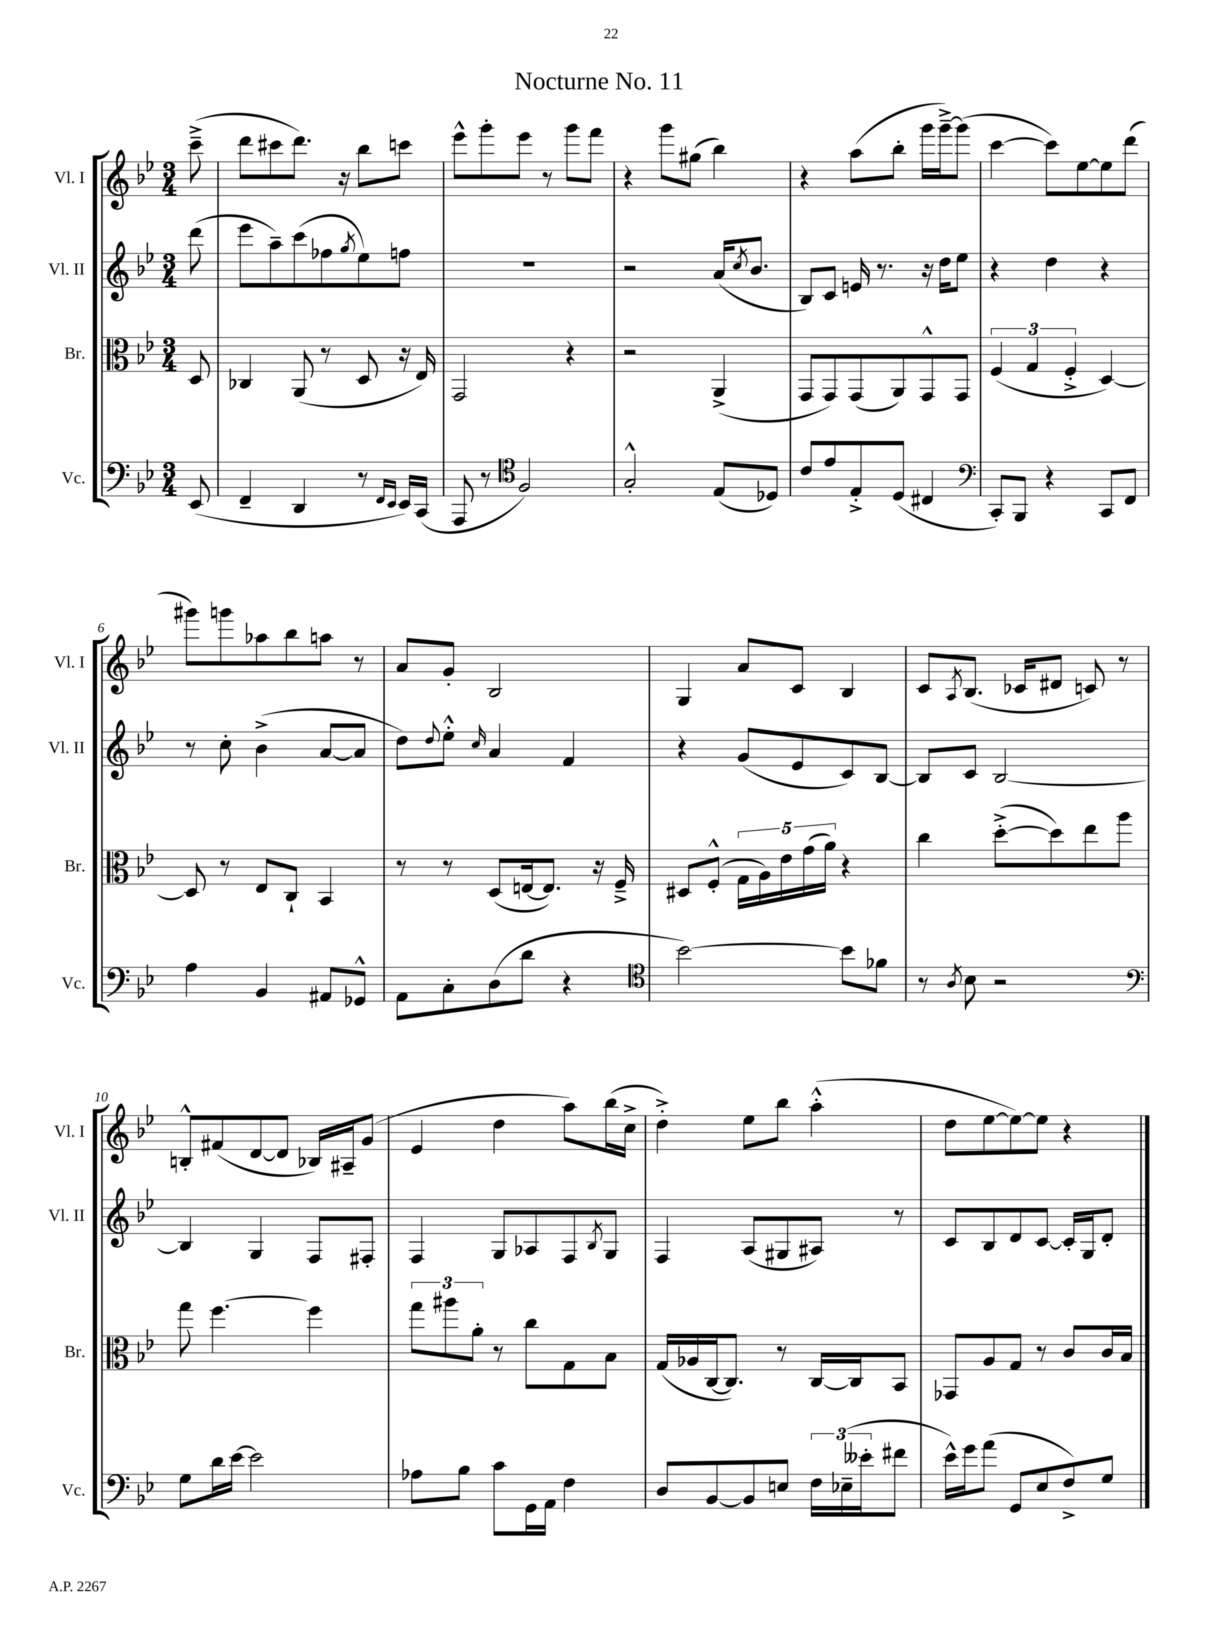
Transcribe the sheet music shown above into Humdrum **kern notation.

**kern	**kern	**kern	**kern
*staff4	*staff3	*staff2	*staff1
*clefF4	*clefC3	*clefG2	*clefG2
*k[b-e-]	*k[b-e-]	*k[b-e-]	*k[b-e-]
*M3/4	*M3/4	*M3/4	*M3/4
(8EE-	8D	(8ddd	(8ccc~^
=	=	=	=
4FF~	4C-	8eee-	8ddd
.	.	8aa~)	8ccc#
4DD	(8AA	(8ccc	8.ddd)
.	8r	8ff-	.
.	.	.	16r
.	.	8qgg	.
8r	8D	8ee-)	8bb-
16qqFF	.	.	.
16qqEE-	.	.	.
16EE-)	16r	8ff	8ccc
(16CC	16E-)	.	.
=	=	=	=
8AAA	2GG	2.r	8eee-^^
8r	.	.	8ggg'
*clefC4	*	*	*
2F)	.	.	8eee-
.	.	.	8r
.	4r	.	8ggg
.	.	.	8fff
=	=	=	=
2G'^^	2r	2r	4r
.	.	.	8ggg
.	.	.	(8gg#
(8E-	(4AA^	(16a	4bb-)
.	.	8qcc	.
.	.	8.b-	.
8D-)	.	.	.
=	=	=	=
8c	8GG	8B-)	4r
8e-	8GG)	8c	.
8E-'^	(8GG	16e	(8aa
.	.	8.r	.
(8D	8AA)	.	8bb-'
4C#	8GG^^	16r	16ggg
.	.	16dd	[16ggg~^)
.	8GG	8ee-	(8ggg]
=	=	=	=
*clefF4	*	*	*
8CC')	(6F	4r	[4ccc
8BBB-	.	.	.
.	6G	.	.
4r	.	4dd	8ccc])
.	6F'^	.	.
.	.	.	[8ee-
8CC	[4D)	4r	8ee-]
8FF	.	.	(8ddd
=	=	=	=
4A	8D]	8r	8ggg#)
.	8r	8cc'	8ggg
4BB-	8E-	(4b-^	8aa-
.	8C`	.	8bb-
8AA#	4BB-	[8a	8aa
8GG-^^	.	8a]	8r
=	=	=	=
8AA	8r	8dd)	8a
.	.	8qqdd	.
8C'	8r	8ee-'^^	8g'
.	.	16qqcc	.
(8D	(8D	4a	2B-
8d	[16E	.	.
.	8.E])	.	.
4r	.	4f	.
.	16r	.	.
.	16F~^	.	.
=	=	=	=
*clefC4	*	*	*
[2b-)	8D#	4r	4G
.	(8F'^^	.	.
.	20G	(8g	8a
.	20A)	.	.
.	20e-	.	.
.	.	8e-	8c
.	(20g	.	.
.	20a)	.	.
8b-]	4r	8c)	4B-
8f-	.	[8B-	.
=	=	=	=
8r	4cc	8B-]	8c
8qA	.	.	8qA
8B-	.	8c	(8.B-
2r	([8dd'^	[2B-	.
.	.	.	16c-
.	8dd])	.	8d#
.	8ee-	.	8c)
.	8aa	.	8r
=	=	=	=
*clefF4	*	*	*
8G	8gg	4B-]	8B'^^
16d	[4.ff	.	(8f#
[16e-	.	.	.
2e-]	.	4G	[8d
.	.	.	8d]
.	4ff]	8F	16B-)
.	.	.	16A#~
.	.	8F#'	(8g
=	=	=	=
8A-	12gg	4F	4e-
.	12aa#	.	.
8B-	.	.	.
.	12a'	.	.
8c	8r	8G	4dd
16GG	8cc	8A-	.
16AA	.	.	.
4F	8G	8F	8aa)
.	.	8qB-	.
.	8B-	8G	(16bb-
.	.	.	16cc^
=	=	=	=
8D	(16G	4F	4dd'^)
.	16A-	.	.
[8BB-	[16C	.	.
.	8.C])	.	.
8BB-]	.	(8A	8ee-
8E	8r	8G#	8bb-
24F	[16C	8A#)	(4aa'^^
(24E-~	.	.	.
.	16C]	.	.
24e--'	.	.	.
8f#	8BB-	8r	.
=	=	=	=
16e-^^)	8GG-	8c	8dd
16g	.	.	.
(8a	8A	8B-	[8ee-
8GG	8G	8d	8ee-_)
8E-	8r	[8c	8ee-]
8F^)	8c	16c']	4r
.	.	16G	.
8G	16c	8d'	.
.	16B-	.	.
==	==	==	==
*-	*-	*-	*-
